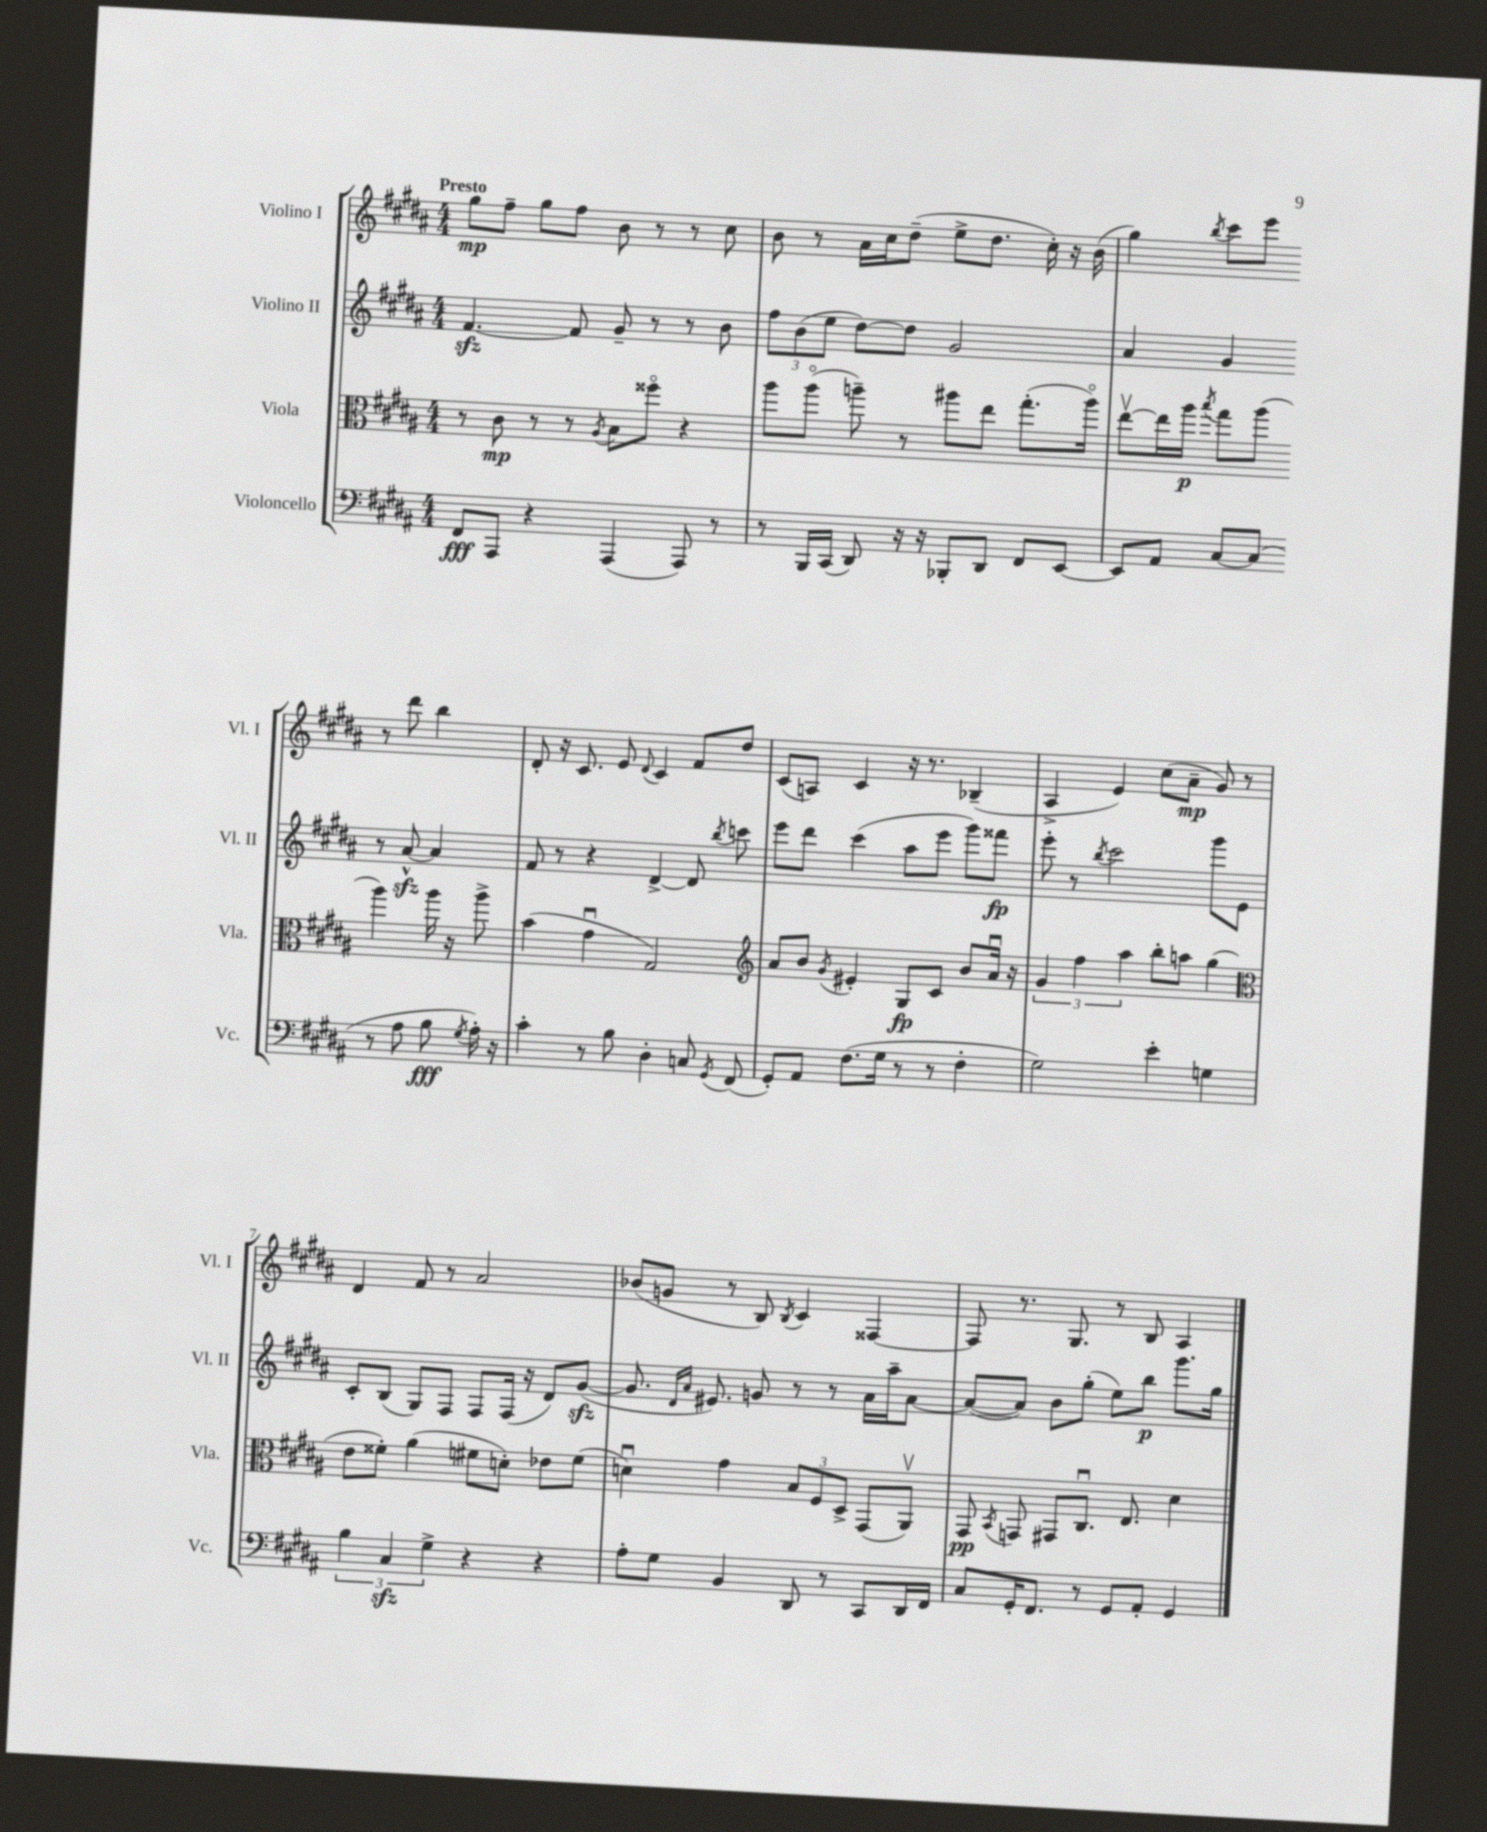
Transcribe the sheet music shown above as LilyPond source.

<<
\new StaffGroup <<
\new Staff = "s0" \with { instrumentName = "Violino I" shortInstrumentName = "Vl. I" } {
    \clef treble \key b \major \numericTimeSignature \time 4/4 \tempo "Presto"
    \autoBeamOff gis''8[\mp fis''8]-- gis''8[ fis''8] b'8 r8 r8 cis''8 |
    b'8 r8 ais'16[ cis''16 dis''8]--( e''8[-> dis''8.] cis''16-.) r16 b'16( |
    gis''4) \acciaccatura { b''8 } cis'''8[ e'''8] r8 dis'''8 b''4 |
    dis'8-. r16 cis'8. e'8 \appoggiatura { dis'8 } cis'4 fis'8[ dis''8] |
    cis'8[( a8]) cis'4 r16 r8. bes4--( |
    ais4-> e'4) cis''8[( ais'8]--\mp gis'8) r8 |
    dis'4 fis'8 r8 ais'2 |
    bes'8[( g'8] r8 b8) \acciaccatura { b8 } cis'4 fisis4~ |
    fisis8 r8. gis8. r8 b8 ais4 \bar "|." |
}
\new Staff = "s1" \with { instrumentName = "Violino II" shortInstrumentName = "Vl. II" } {
    \clef treble \key b \major \numericTimeSignature \time 4/4
    \autoBeamOff fis'4.~\sfz fis'8 gis'8-- r8 r8 b'8 |
    \tuplet 3/2 { fis''8[ b'8( e''8] } dis''8[~) dis''8] gis'2 |
    ais'4 gis'4 r8 ais'8~-^\sfz ais'4 |
    fis'8 r8 r4 dis'4~-> dis'8 \acciaccatura { b''8 } c'''8 |
    e'''8[ dis'''8] cis'''4( ais''8[ e'''8] gis'''8[) fisis'''8]\fp |
    e'''8-. r8 \acciaccatura { b''8 } cis'''2 gis'''8[ e'8] |
    cis'8[-. b8]( gis8[) fis8] fis8[ fis16]( r16 dis'8[) gis'8]~\sfz( |
    gis'8. \grace { dis'16[ ais'16] } eis'8.) g'8 r8 r8 ais'16[ ais''16-- ais'8]~ |
    ais'8[~( ais'8]) b'8[ gis''8]-.( e''8[) b''8]\p gis'''8.[ gis''16] \bar "|." |
}
\new Staff = "s2" \with { instrumentName = "Viola" shortInstrumentName = "Vla." } {
    \clef alto \key b \major \numericTimeSignature \time 4/4
    \autoBeamOff r8 cis'8\mp r8 r8 \acciaccatura { ais8 } b8[ fisis''8]\flageolet r4 |
    ais''8[ ais''8]\flageolet( a''8--) r8 ais''8[ e''8] gis''8.[-.( ais''16]\flageolet) |
    e''8[~\upbow e''16 ais''16]\p \acciaccatura { b''8 } gis''8[ ais''8]( ais''4) ais''16 r16 ais''8-> |
    b'4( gis'4\downbow gis2) |
    \clef treble ais'8[ b'8] \acciaccatura { gis'8 } eis'4-. gis8[\fp cis'8] b'8[ ais'16]\downbow r16 |
    \tuplet 3/2 { gis'4 fis''4 ais''4 } b''8[-. a''8] gis''4( |
    \clef alto e'8[ fisis'8]-.) ais'4( fis'8[ d'8]-.) ees'8[ fis'8]( |
    d'4\downbow) gis'4 \tuplet 3/2 { b8[ fis8 dis8]-> } gis,8[( ais,8]\upbow) |
    gis,8\pp \acciaccatura { b,8 } g,8 gis,8[ cis8.]\downbow e8. dis'4 \bar "|." |
}
\new Staff = "s3" \with { instrumentName = "Violoncello" shortInstrumentName = "Vc." } {
    \clef bass \key b \major \numericTimeSignature \time 4/4
    \autoBeamOff fis,8[\fff ais,,8] r4 ais,,4( ais,,8) r8 |
    r8 b,,16[ cis,16]( dis,8) r16 r16 bes,,8[-. dis,8] fis,8[ e,8]~ |
    e,8[ ais,8] cis8[~ cis8]( r8 ais8 b8\fff \acciaccatura { gis8 } ais16-.) r16 |
    cis'4-. r8 b8 dis4-. c8 \acciaccatura { gis,8 } fis,8( |
    gis,8[-.) ais,8] fis8.[( gis16] r8 r8 fis4-. |
    gis2) e'4-. g4 |
    \tuplet 3/2 { b4 cis4\sfz gis4-> } r4 r4 |
    ais8[-. gis8] b,4 dis,8 r8 cis,8[ dis,16 fis,16] |
    cis8[ gis,16-. fis,8.] r8 gis,8[ ais,8]-. gis,4 \bar "|." |
}
>>
>>
